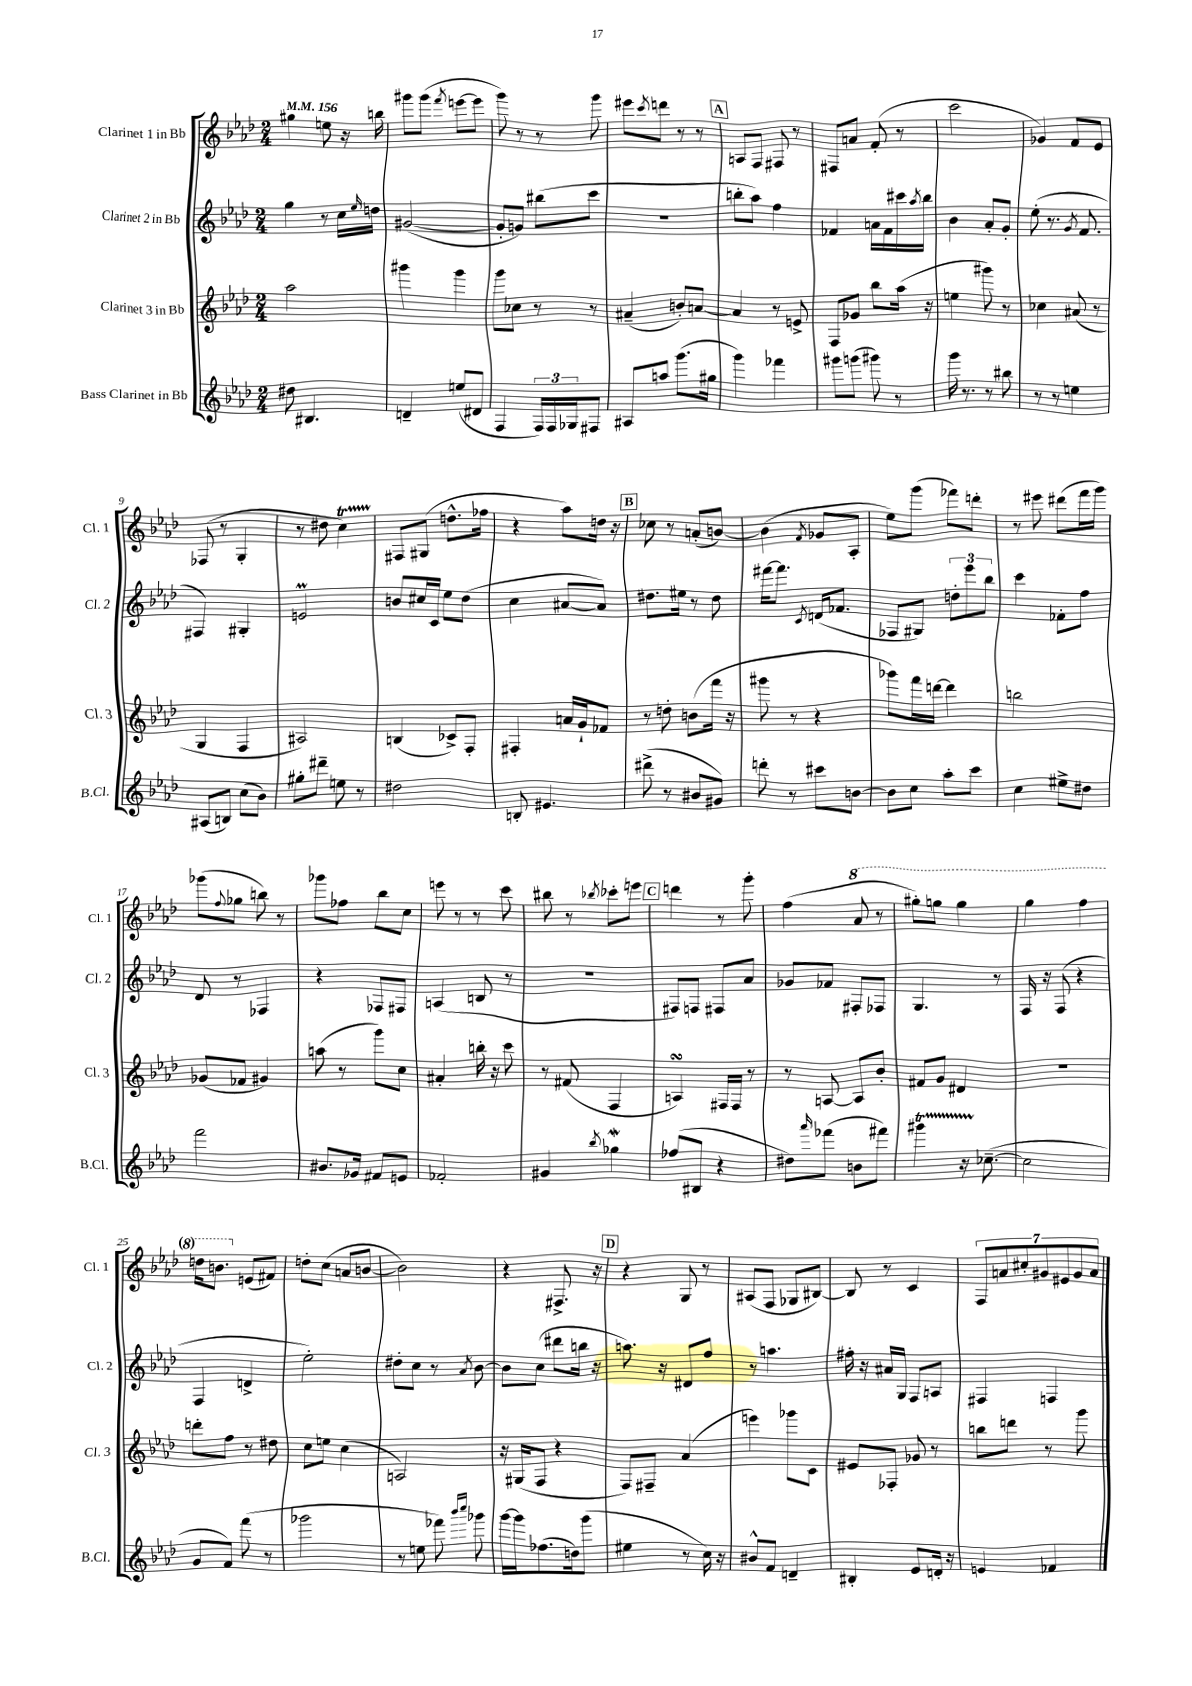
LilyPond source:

<<
\new StaffGroup <<
\new Staff = "s0" \with { instrumentName = "Clarinet 1 in Bb" shortInstrumentName = "Cl. 1" } {
    \clef treble \key aes \major \numericTimeSignature \time 2/4 \tempo 4 = 156
    gis''4 e''8 r16 b''16 |
    gis'''8 gis'''8( \acciaccatura { f'''8 } e'''8~ e'''8 |
    g'''8) r8 r8 g'''8 |
    eis'''8 \acciaccatura { c'''8 } d'''8 r8 r8 |
    \mark \markup { \box "A" } a8 f8 fis8 r8 |
    fis8 a'8 f'8-.( r8 |
    c'''2 |
    ges'4) f'8 ees'8 |
    fes8( r8 g4-. |
    r8 dis''8 c''4\startTrillSpan) |
    fis8\stopTrillSpan gis8( d''8.-^ fes''16 |
    r4 aes''8) d''16 r16 |
    \mark \markup { \box "B" } ces''8 r8 a'8-.( b'8~) |
    b'4( \acciaccatura { f'8 } ges'8 aes8-. |
    ees''8) g'''8( fes'''8) d'''8-. |
    r8 eis'''8 dis'''8( f'''16 g'''16) |
    ges'''8( \appoggiatura { f''8 } ges''8 b''8) r8 |
    ges'''8 fes''8 bes''8 c''8 |
    e'''8 r8 r8 c'''8 |
    bis''8 r8 \acciaccatura { bes''8 } ces'''8-. e'''8 |
    \mark \markup { \box "C" } d'''4 r8 g'''8-. |
    f''4( \ottava #1 aes''8 r8 |
    gis'''8-.) g'''8 g'''4 |
    g'''4 f'''4 |
    d'''16 b''8. \ottava #0 e'8( fis'8) |
    d''8-. c''8( a'8 b'8~ |
    b'2) |
    r4 fis8.-> r16 |
    \mark \markup { \box "D" } r4 g8 r8 |
    ais8( f8 ges8 bis8~) |
    bis8 r8 c'4 |
    \tuplet 7/4 { f8 a'8 cis''8-. gis'8 eis'8 gis'8 a'8 } \bar "|." |
}
\new Staff = "s1" \with { instrumentName = "Clarinet 2 in Bb" shortInstrumentName = "Cl. 2" } {
    \clef treble \key aes \major \numericTimeSignature \time 2/4
    g''4 r8 c''16 \grace { ees''16 } d''16 |
    gis'2~( |
    gis'8-. g'8) bis''8( c'''8 |
    R2 |
    \mark \markup { \box "A" } b''8-. aes''8) f''4 |
    fes'4 a'16 fes'16 cis'''16 \acciaccatura { aes''8 } bes''16 |
    bes'4 aes'8-. g'8-. |
    ees''8-.( r8. \acciaccatura { g'8 } f'8. |
    fis4) gis4-. |
    e'2\prall |
    b'8 cis''16 c'16 ees''8 des''8( |
    c''4 ais'8~ ais'8) |
    \mark \markup { \box "B" } dis''8. eis''16 r8 dis''8 |
    fis'''16~ fis'''8. \acciaccatura { c'8 } d'16( fes'8. |
    fes8 gis8) \tuplet 3/2 { d''8-. ees'''8 bes''8 } |
    c'''4 fes'8-. f''8 |
    des'8 r8 fes4 |
    r4 fes8 fis8 |
    a4( b8 r8 |
    r2 |
    \mark \markup { \box "C" } fis8) f8 fis8 aes'8 |
    ges'8 fes'8 fis8-. fes8 |
    g4. r8 |
    f16 r16 f8( r4 |
    f4 d'4-> |
    ees''2-.) |
    dis''8-. c''8 r8 \acciaccatura { aes'8 } bes'8~ |
    bes'8 c''8( dis'''8 b''16 r16 |
    \mark \markup { \box "D" } a''8.) r16 dis'8 f''8 |
    r8 a''4. |
    fis''16-. r16 ais'16 g16 f8 a8 |
    fis4 f4 \bar "|." |
}
\new Staff = "s2" \with { instrumentName = "Clarinet 3 in Bb" shortInstrumentName = "Cl. 3" } {
    \clef treble \key aes \major \numericTimeSignature \time 2/4
    aes''2 |
    gis'''4 gis'''4 |
    g'''8 ces''8 r8 r8 |
    ais'4--( b'8-.) a'8~ |
    \mark \markup { \box "A" } a'4 r8 e'8-> |
    f8 ges'8 bes''8 aes''16( r16 |
    e''4 gis'''8) r8 |
    ces''4 ais'8( r8 |
    g4 f4 |
    ais2) |
    b4( ces'8->) f8-. |
    fis4-. a'16 g'16-! fes'8 |
    \mark \markup { \box "B" } r8 d''8-. b'8( f'''16 r16 |
    gis'''8 r8 r4 |
    ges'''8) f'''16 d'''16~ d'''4 |
    b''2 |
    ges'8( fes'8 gis'4) |
    a''8( r8 g'''8) c''8 |
    ais'4-. b''16-. r16 c'''8 |
    r8 fis'8( f4 |
    \mark \markup { \box "C" } a4\turn) fis16 fis16 r8 |
    r8 a8~ a8 bes'8-. |
    fis'8 g'8 dis'4 |
    R2 |
    d'''8-. f''8 r8 dis''8 |
    c''8 e''8 c''4( |
    a2) |
    r16 gis16( f8 r4 |
    \mark \markup { \box "D" } f8) fis8-- aes'4( |
    e'''4) ges'''8 c'8 |
    eis'8 fes8-. ges'8 r8 |
    b''8 d'''8 r8 g'''8 \bar "|." |
}
\new Staff = "s3" \with { instrumentName = "Bass Clarinet in Bb" shortInstrumentName = "B.Cl." } {
    \clef treble \key aes \major \numericTimeSignature \time 2/4
    dis''8 bis4. |
    d'4-- e''8( dis'8 |
    f4 \tuplet 3/2 { f16) f16 ges16 } fis8 |
    ais8 a''8 g'''8.( gis''16 |
    \mark \markup { \box "A" } g'''4) fes'''4 |
    gis'''8 g'''8( gis'''8) r8 |
    g'''16 r8. r8 bis''8 |
    r8 r8 e''4 |
    ais8( b8) c''8( bes'8) |
    gis''8-. dis'''8-- e''8 r8 |
    dis''2 |
    b8-. eis'4. |
    \mark \markup { \box "B" } dis'''8->( r8 bis'8 gis'8) |
    d'''8-. r8 cis'''8 b'8~ |
    b'8 c''8 aes''8-. c'''8 |
    c''4 eis''8-> dis''8 |
    f'''2 |
    bis'8. ges'16 fis'8 e'8 |
    fes'2-. |
    gis'4 \acciaccatura { bes''8 } ges''4\mordent |
    \mark \markup { \box "C" } fes''8( bis8 r4 |
    dis''8) \grace { aes'''16 } fes'''8( b'8 fis'''8) |
    gis'''4\startTrillSpan r16 ces''8.~--\stopTrillSpan( |
    ces''2 |
    g'8 f'8) f'''8( r8 |
    ges'''2 |
    r8 e''8 fes'''8) \grace { bes'''16 c''''16 } ges'''8 |
    g'''16~ g'''16 fes''8.( d''16) g'''8( |
    \mark \markup { \box "D" } eis''4 r8 c''16) r16 |
    bis'8-^ f'8 d'4-- |
    bis4-. ees'8 d'16-. r16 |
    e'4 fes'4 \bar "|." |
}
>>
>>
